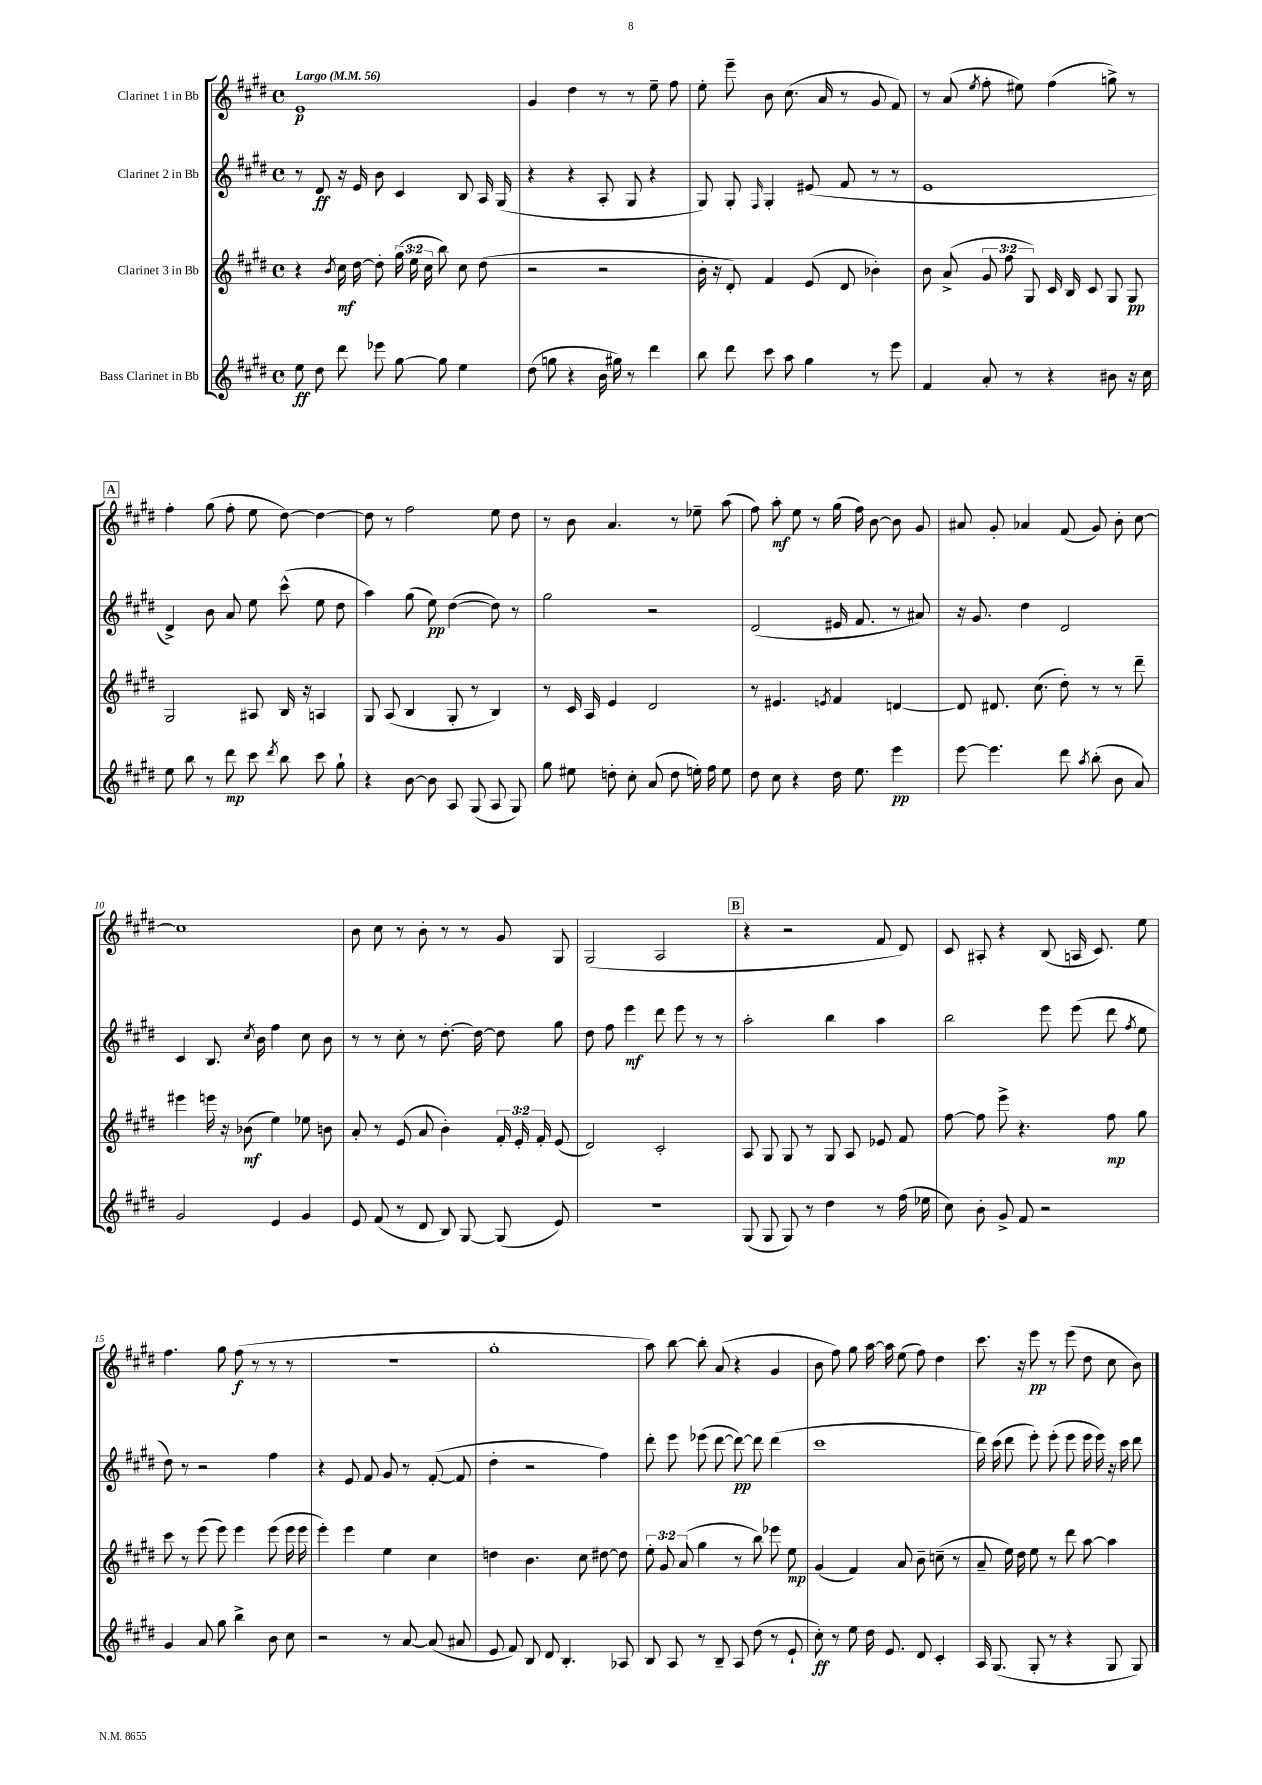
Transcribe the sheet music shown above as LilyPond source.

<<
\new StaffGroup <<
\new Staff = "s0" \with { instrumentName = "Clarinet 1 in Bb" } {
    \clef treble \key e \major \defaultTimeSignature \time 4/4 \tempo "Largo" 4 = 56
    \autoBeamOff e'1\p |
    gis'4 dis''4 r8 r8 e''8-- fis''8 |
    e''8-. e'''8-- b'8 cis''8.( a'16 r8 gis'8 fis'8) |
    r8 a'8( \acciaccatura { e''8 } fis''8-. eis''8) fis''4( g''8->) r8 |
    \mark \markup { \box "A" } fis''4-. gis''8( fis''8-. e''8 dis''8~) dis''4~ |
    dis''8 r8 fis''2 e''8 dis''8 |
    r8 b'8 a'4. r8 ees''8-- a''8( |
    fis''8) a''8-.\mf e''8 r8 gis''16( fis''16) b'8~ b'8 gis'8 |
    ais'8 gis'8-. aes'4 fis'8( gis'8) b'8-. cis''8~ |
    cis''1 |
    b'8 cis''8 r8 b'8-. r8 r8 gis'8 gis8 |
    gis2( a2 |
    \mark \markup { \box "B" } r4 r2 fis'8 dis'8) |
    cis'8 ais8-. r4 b8( a16 cis'8.) e''8 |
    fis''4. gis''8 fis''8\f( r8 r8 r8 |
    R1 |
    gis''1-. |
    a''8) b''8~ b''8-. a'8( r4 gis'4 |
    b'8 fis''8) gis''8 a''16~ a''16 e''8( fis''8) dis''4 |
    cis'''8. r16 e'''8\pp r8 e'''8( dis''8 cis''8 b'8) \bar "|." |
}
\new Staff = "s1" \with { instrumentName = "Clarinet 2 in Bb" } {
    \clef treble \key e \major \defaultTimeSignature \time 4/4
    \autoBeamOff r8 dis'8\ff r16 e'16 b'8 cis'4 b8 a16 gis16( |
    r4 r4 a8-. gis8 r4 |
    gis8) gis8-. \grace { fis16 } gis4-. eis'8( fis'8 r8 r8 |
    e'1 |
    \mark \markup { \box "A" } dis'4->) b'8 a'8 e''8 cis'''8-^( e''8 dis''8 |
    a''4) gis''8( e''8\pp) dis''4~( dis''8) r8 |
    gis''2 r2 |
    dis'2( eis'16 fis'8. r8 ais'8) |
    r16 gis'8. dis''4 dis'2 |
    cis'4 b8. \acciaccatura { cis''8 } b'16 fis''4 cis''8 b'8 |
    r8 r8 cis''8-. r8 dis''8.~-. dis''16~ dis''8 gis''8 |
    dis''8 fis''8 e'''4\mf dis'''8 e'''8 r8 r8 |
    \mark \markup { \box "B" } a''2-. b''4 a''4 |
    b''2 e'''8 e'''8( dis'''8 \acciaccatura { fis''8 } e''8 |
    dis''8) r8 r2 fis''4 |
    r4 e'8 fis'8 gis'8 r8 fis'8~-.( fis'8 |
    dis''4-. r2 fis''4) |
    dis'''8-. e'''8 ees'''8( dis'''8~ dis'''8~\pp) dis'''8 dis'''4( |
    cis'''1 |
    dis'''16) cis'''16( dis'''8 e'''8-.) e'''8-.( e'''8 e'''16 e'''16) r16 cis'''16 dis'''8 \bar "|." |
}
\new Staff = "s2" \with { instrumentName = "Clarinet 3 in Bb" } {
    \clef treble \key e \major \defaultTimeSignature \time 4/4 \override Staff.TupletNumber.text = #tuplet-number::calc-fraction-text
    \autoBeamOff r4 \acciaccatura { b'8 } cis''16\mf dis''16~ dis''8-. \tuplet 3/2 { gis''16( e''16 cis''16 } b''8) cis''8 dis''8( |
    r2 r2 |
    b'16-. r16 dis'8-.) fis'4 e'8( dis'8 bes'4-.) |
    b'8 a'8->( \tuplet 3/2 { gis'8 fis''8 gis8) } cis'16 b16 cis'8 gis8 gis8\pp |
    \mark \markup { \box "A" } gis2 ais8 b16 r16 a4 |
    gis8 a8( b4 gis8-. r8 b4) |
    r8 cis'16 a16 e'4 dis'2 |
    r8 eis'4. \acciaccatura { e'8 } fis'4 d'4~ |
    d'8 dis'8. cis''8.( dis''8-.) r8 r8 dis'''8-- |
    eis'''4 e'''16 r16 bes'8\mf( e''4) ees''8 b'8 |
    a'8-. r8 e'8( a'8 b'4-.) \tuplet 3/2 { fis'16-. e'16-. fis'16-. } e'8( |
    dis'2) cis'2-. |
    \mark \markup { \box "B" } a8 gis8 gis8 r8 gis8 a8 ees'8 fis'8 |
    fis''8~ fis''8 e'''8-> r4. fis''8\mp gis''8 |
    cis'''8 r8 e'''8( e'''8) e'''4 e'''8( e'''16 e'''16 |
    e'''4-.) e'''4 e''4 cis''4 |
    d''4 b'4. cis''8 dis''8~ dis''8 |
    \tuplet 3/2 { e''8-. gis'8 a'8( } gis''4 r8 b''8) ees'''8 e''8\mp |
    gis'4( fis'4) a'8 b'8-- c''8--( r8 |
    a'8-- e''16) dis''16 e''8 r8 dis'''8 a''8~ a''4 \bar "|." |
}
\new Staff = "s3" \with { instrumentName = "Bass Clarinet in Bb" } {
    \clef treble \key e \major \defaultTimeSignature \time 4/4
    \autoBeamOff e''8\ff dis''8 dis'''8 ees'''8 gis''8~ gis''8 e''4 |
    dis''8( g''8 r4 b'16 gis''16) r8 dis'''4 |
    b''8 dis'''8 cis'''8 a''8 gis''4 r8 e'''8 |
    fis'4 a'8-. r8 r4 bis'8 r16 cis''16 |
    \mark \markup { \box "A" } e''8 b''8 r8 dis'''8\mp cis'''8 \acciaccatura { dis'''8 } b''8 cis'''8 gis''8-! |
    r4 b'8~ b'8 a8 gis8( a8 gis8) |
    gis''8 eis''8 d''8-. cis''8-. a'8( d''8 e''16-.) fis''16 e''8 |
    dis''8 cis''8 r4 dis''16 e''8. e'''4\pp |
    e'''8~ e'''4. dis'''8 \acciaccatura { a''8 } b''8-.( b'8 a'8) |
    gis'2 e'4 gis'4 |
    e'8 fis'8( r8 dis'8 b8) gis8~ gis8( e'8) |
    R1 |
    \mark \markup { \box "B" } gis8( gis8 gis8) r8 dis''4 r8 fis''16( ees''16 |
    cis''8) b'8-. gis'8-> fis'8 r2 |
    gis'4 a'8 gis''8 b''4-> b'8 cis''8 |
    r2 r8 a'8~ a'8( ais'8 |
    e'8 fis'8) b8 dis'8 b4.-. aes8 |
    b8 a8 r8 b8-- a8 dis''8( r8 e'8-! |
    cis''8-.\ff) r8 e''8 dis''16 e'8. dis'8 cis'4-. |
    a16 gis8.( gis8-. r8 r4 gis8 gis8) \bar "|." |
}
>>
>>
